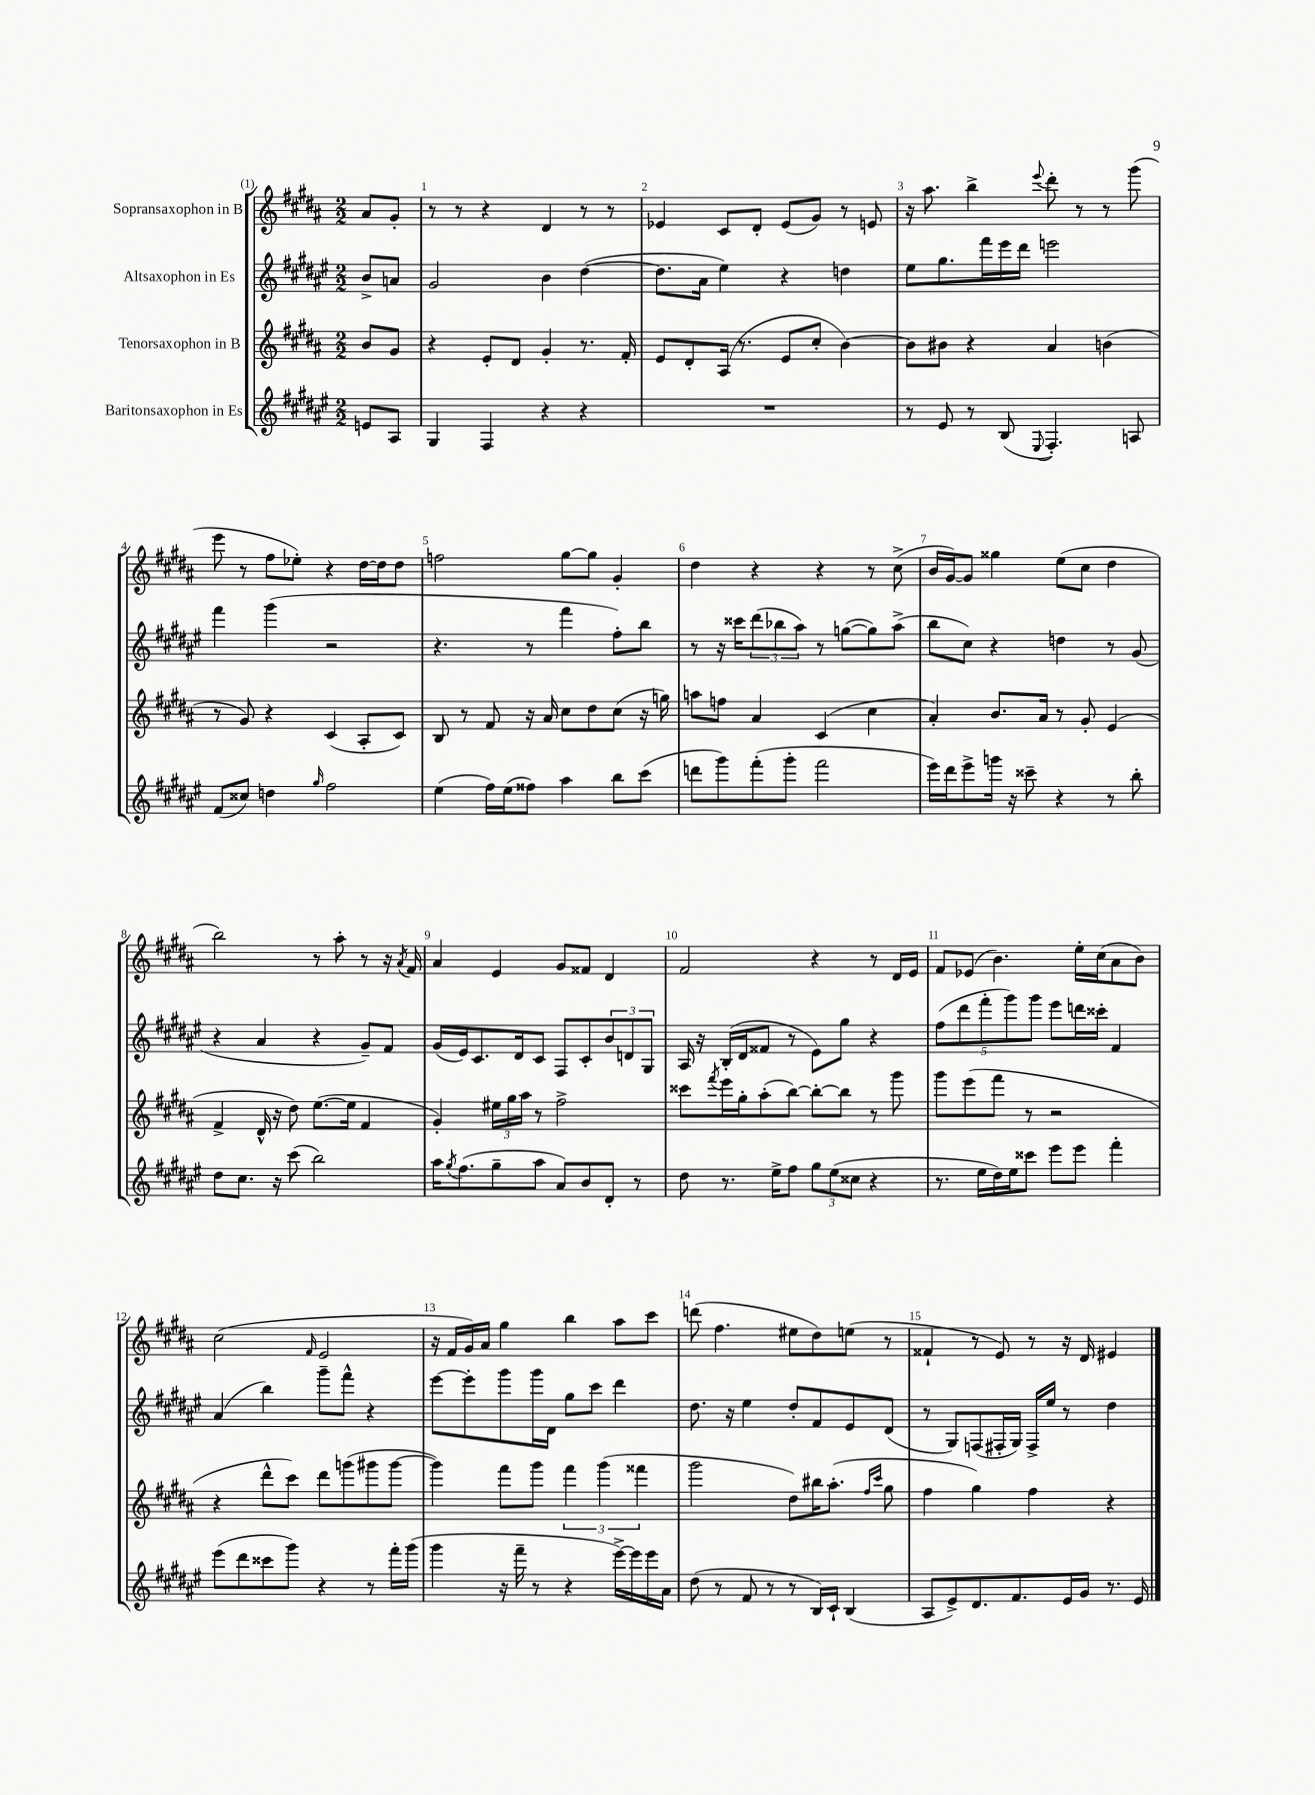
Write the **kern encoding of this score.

**kern	**kern	**kern	**kern
*staff4	*staff3	*staff2	*staff1
*clefG2	*clefG2	*clefG2	*clefG2
*k[f#c#g#d#a#e#]	*k[f#c#g#d#a#]	*k[f#c#g#d#a#e#]	*k[f#c#g#d#a#]
*M2/2	*M2/2	*M2/2	*M2/2
8e/L	8b/L	8b^/L	8a#/L
8A#/J	8g#/J	8a/J	8g#'/J
=	=	=	=
4G#/	4r	2g#/	8r
.	.	.	8r
4F#/	8e'/L	.	4r
.	8d#/J	.	.
4r	4g#'/	4b\	4d#/
4r	8.r	([4dd#\	8r
.	.	.	8r
.	16f#'/	.	.
=	=	=	=
1r	8e/L	8.dd#\]L	4e-/
.	8d#'/	.	.
.	.	16a#\Jk	.
.	(16A#/Jk	4ee#\)	8c#/L
.	8.r	.	.
.	.	.	8d#'/J
.	8e/L	4r	(8e-/L
.	8cc#'/J	.	8g#/J)
.	[4b\)	4dd\	8r
.	.	.	8e/
=	=	=	=
8r	8b\]L	8ee#\L	16r
.	.	.	8.aa#\
8e#/	8b#\J	8.gg#\	.
8r	4r	.	4bb^\
.	.	16fff#\L	.
(8B/	.	16eee#\	.
.	.	16ddd#\JJ	.
8qqE#/	.	.	8qqeee/
4.F#'/)	4a#/	2eee\	8ddd#'\
.	.	.	8r
.	(4b\	.	8r
8A/	.	.	(8ggg#\
=	=	=	=
(8f#/L	8r	4fff#\	8eee\
8cc##/J)	8g#/)	.	8r
4dd\	4r	(4ggg#\	8ff#\L
.	.	.	8ee-'\J)
16qqgg#/	.	.	.
2ff#\	(4c#/	2r	4r
.	8A#'/L	.	[16dd#\LL
.	.	.	16dd#\]J
.	8c#/J)	.	8dd#\J
=	=	=	=
(4ee#\	8B/	4.r	2ff\
.	8r	.	.
16ff#\LL)	8f#/	.	.
(16ee#\J	.	.	.
8ff##\J)	16r	8r	.
.	16a#/	.	.
4aa#\	8cc#\L	4fff#\	[8gg#\L
.	8dd#\	.	8gg#\]J
8bb\L	(8cc#\J	8ff#'\L)	4g#'/
(8ccc#\J	16r	8bb\J	.
.	16gg\)	.	.
=	=	=	=
8ddd\L	8aa\L	8r	4dd#\
8ggg#\)	8ff\J	16r	.
.	.	16ccc##\LK	.
(8fff#'\	4a#/	(12ddd#\	4r
.	.	12bb-\	.
8ggg#'\J	.	.	.
.	.	12aa#\J)	.
2fff#\	(4c#/	8r	4r
.	.	([8gg\L	.
.	4cc#\	8gg\])	8r
.	.	(8aa#^\J	(8cc#^\
=	=	=	=
16eee#\LL)	4a#'/)	8bb\L	16b/LL
16ddd#\J	.	.	[16g#/J)
8eee#^\	.	8cc#\J)	8g#/]J
16ggg\Jk	8.b/L	4r	4gg##\
16r	.	.	.
8ccc##~\	.	.	.
.	16a#/Jk	.	.
4r	8r	4dd\	(8ee\L
.	8g#'/	.	8cc#\J
8r	(4e/	8r	4dd#\
8bb'\	.	(8g#/	.
=	=	=	=
8dd#\L	4f#^/	4r	2bb\)
8.cc#\J	.	.	.
.	16d#^^/	4a#/	.
16r	16r	.	.
(8ccc#\	8dd#\)	.	.
2bb\)	([8.ee\L	4r	8r
.	.	.	8aa#'\
.	16ee\]Jk	.	.
.	4f#/	8g#~/L)	8r
.	.	8f#/J	16r
.	.	.	8qa#/
.	.	.	16f#/
=	=	=	=
16aa#\LK	4g#'/)	(16g#/LL	4a#/
8qgg#/	.	.	.
(8.ff#\	.	16e#/J)	.
.	.	8.c#/	.
8gg#~\	24ee#\LL	.	4e/
.	24gg#\	.	.
.	.	16d#/k	.
.	24aa#\JJ	.	.
8aa#\J	8r	8c#/J	.
8a#/L)	2ff#^\	8F#/L	8g#/L
8b/	.	8c#'/	8f##/J
8d#'/J	.	12b/	4d#/
.	.	12d/	.
8r	.	.	.
.	.	12G#/J	.
=	=	=	=
8dd#\	8ccc##\L	16A#/	2f#/
.	.	16r	.
.	8qfff#/	.	.
8.r	16eee\L	(16B'/LL	.
.	16gg#'\J	16d#/J	.
.	(8aa#'\	8f##/J	.
16ee#^\LK	.	.	.
8ff#\J	[8bb\J)	8r	.
12gg#\L	8bb'\_L	8e#\L)	4r
(12ee#\	.	.	.
.	8bb\]J	8gg#\J	.
12cc##\J	.	.	.
4r	8r	4r	8r
.	8ggg#\	.	16d#/LL
.	.	.	16e/JJ
=	=	=	=
8.r	8ggg#\L	(10ff#\L	8f#/L
.	.	10ddd#\	.
.	(8eee\	.	(8e-/J
16ee#\LL	.	.	.
.	.	10fff#'\	.
16dd#\)	8fff#\J	.	4.b\)
.	.	10ggg#\)	.
16ee#\J	.	.	.
8ccc##\J	8r	.	.
.	.	10ggg#\J	.
8eee#\L	2r	8eee#\L	.
8eee#\J	.	16ddd\L	16ee'\LL
.	.	16ccc##'\JJ	(16cc#\J
4fff#'\	.	4f#/	8a#\
.	.	.	8b\J)
=	=	=	=
(8eee#\L	4r	(4a#/	(2cc#\
8ddd#\	.	.	.
8ccc##\	8ddd#^^\L	4bb\)	.
8ggg#\J)	8ccc#\J)	.	.
.	.	.	16qqf#/
4r	8ddd#\L	8ggg#~\L	2e/
.	(8ggg\	8fff#^^\J	.
8r	8ggg#\	4r	.
16fff#'\LL	[8ggg#\J	.	.
(16ggg#\JJ	.	.	.
=	=	=	=
4ggg#\	4ggg#\])	[8eee#\L	16r
.	.	.	16f#/LL
.	.	8eee#'\]	16g#/)
.	.	.	16a#/JJ
16r	8fff#\L	8ggg#\	4gg#\
16fff#~\	.	.	.
8r	8ggg#\J	16ggg#\L	.
.	.	16d#\JJ	.
4r	6fff#\	8gg#\L	4bb\
.	.	8ccc#\J	.
.	(6ggg#\	.	.
[16eee#^\LL)	.	4ddd#\	8aa#\L
16eee#\]	.	.	.
.	6fff##\	.	.
16eee#\	.	.	8ccc#\J
16a#\JJ	.	.	.
=	=	=	=
(8dd#\	2ggg#\	8.dd#\	(8ddd\
8r	.	.	4.ff#\
.	.	16r	.
8f#/	.	4ee#\	.
8r	.	.	.
8r	8dd#\L)	8dd#'/L	8ee#\L
16B/LL)	16bb#\K	8f#/	8dd#\)
16c#`/JJ	(8.aa#'\J	.	.
(4B/	.	8e#/	(8ee\J
.	16qqff#/LL	.	.
.	16qqccc#/JJ	.	.
.	8gg#\	(8d#/J	8r
=	=	=	=
8A#/L	4ff#\	8r	4f##`/
8e#^/)	.	8G#/L)	.
8.d#/	4gg#\)	(8F/	8r
.	.	16F#'/L	8e/)
8.f#/	.	16G#/JJ)	.
.	4ff#\	16F#^/LL	8r
.	.	16ee#/JJ	.
16e#/L	.	8r	16r
16g#/JJ	.	.	16d#/
8.r	4r	4dd#\	4e#/
16e#/	.	.	.
==	==	==	==
*-	*-	*-	*-
